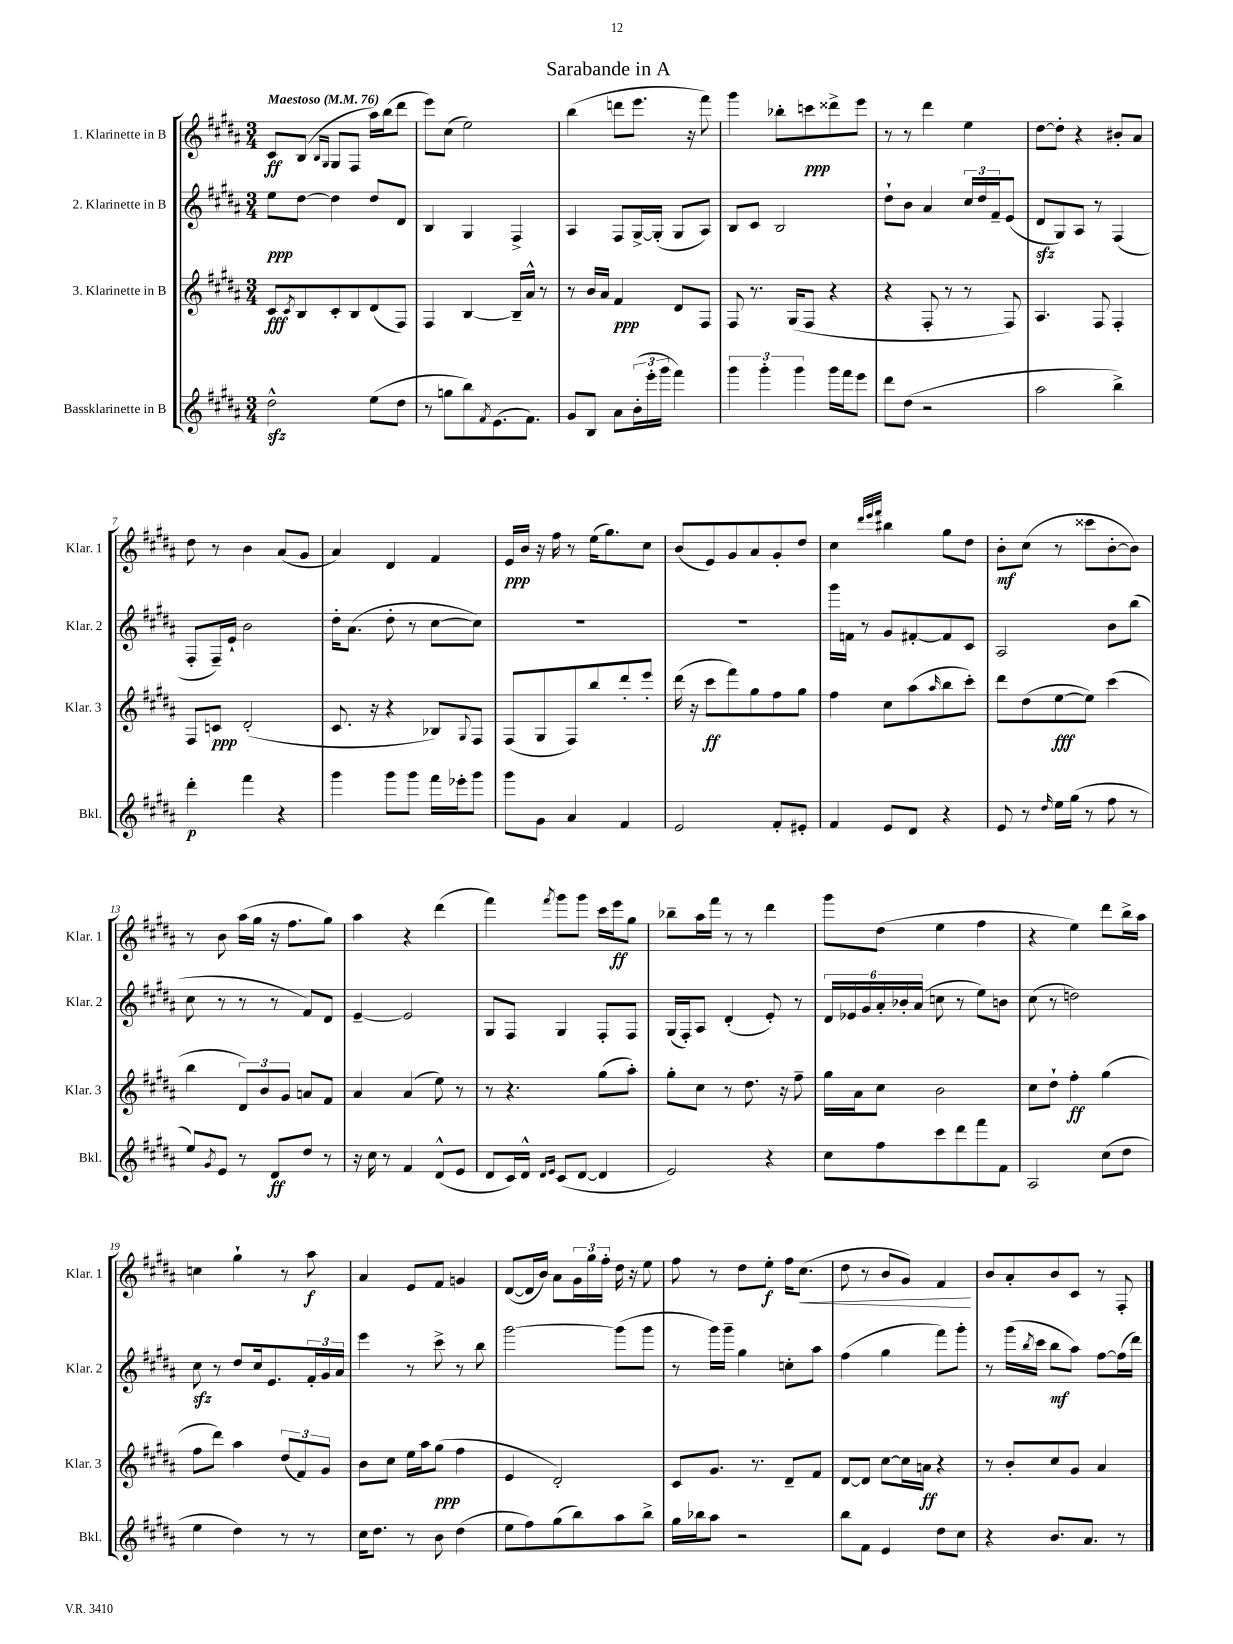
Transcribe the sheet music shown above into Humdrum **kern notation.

**kern	**dynam	**kern	**dynam	**kern	**dynam	**kern	**dynam
*part4	*part4	*part3	*part3	*part2	*part2	*part1	*part1
*staff4	*staff4	*staff3	*staff3	*staff2	*staff2	*staff1	*staff1
*I"Bassklarinette in B	*	*I"3. Klarinette in B	*	*I"2. Klarinette in B	*	*I"1. Klarinette in B	*
*I'Bkl.	*	*I'Klar. 3	*	*I'Klar. 2	*	*I'Klar. 1	*
*clefG2	*	*clefG2	*	*clefG2	*	*clefG2	*
*k[f#c#g#d#a#]	*	*k[f#c#g#d#a#]	*	*k[f#c#g#d#a#]	*	*k[f#c#g#d#a#]	*
*M3/4	*	*M3/4	*	*M3/4	*	*M3/4	*
*MM76	*	*MM76	*	*MM76	*	*MM76	*
=1	=1	=1	=1	=1	=1	=1	=1
!	!	!	!	!	!	!LO:TX:a:B:t=Maestoso	!
2dd#zz^^\	.	8c#/L	fff	8ee\L	ppp	8c#/L	ff
.	.	8qc#/	.	.	.	.	.
.	.	8B/	.	[8dd#\J	.	(8B/J	.
.	.	.	.	.	.	16qqB/LL	.
.	.	.	.	.	.	16qqG#/JJ	.
.	.	8c#'/	.	4dd#\]	.	8G#/L	.
.	.	8B/	.	.	.	8F#/J	.
(8ee\L	.	(8d#/	.	8dd#/L	.	16aa#\LL)	.
.	.	.	.	.	.	(16bb\J	.
8dd#\J	.	8F#/J)	.	8d#/J	.	8ddd#\J	.
=2	=2	=2	=2	=2	=2	=2	=2
8r	.	4F#/	.	4B/	.	8eee\L)	.
8ggn\L	.	.	.	.	.	(8cc#\J	.
8bb\)	.	[4B/	.	4G#/	.	2ee\)	.
8qf#/	.	.	.	.	.	.	.
(8.e\	.	.	.	.	.	.	.
.	.	16B~/LL]	.	4F#^/	.	.	.
8.f#\J)	.	16a#^^/JJ	.	.	.	.	.
.	.	8r	.	.	.	.	.
=3	=3	=3	=3	=3	=3	=3	=3
8g#/L	.	8r	.	4A#/	.	(4bb\	.
8B/J	.	16b/LL	.	.	.	.	.
.	.	16a#/JJ	.	.	.	.	.
8a#\L	.	4f#/	ppp	8F#/L	.	8dddn\L	.
(24b'\L	.	.	.	[16G#^/L	.	8.eee\J	.
24eee'\	.	.	.	.	.	.	.
.	.	.	.	(16G#'/JJ]	.	.	.
24ggg#\JJ	.	.	.	.	.	.	.
4fff#\)	.	8d#/L	.	8G#/L	.	.	.
.	.	.	.	.	.	16r	.
.	.	8F#/J	.	8A#/J)	.	8fff#\)	.
=4	=4	=4	=4	=4	=4	=4	=4
6ggg#\	.	8F#/	.	8B/L	.	4ggg#\	.
.	.	8.r	.	8c#/J	.	.	.
6ggg#'\	.	.	.	.	.	.	.
.	.	.	.	2B/	.	8bb-X'\L	.
.	.	(16G#/KL	.	.	.	.	.
6ggg#\	.	.	.	.	.	.	.
.	.	8F#/J	.	.	.	8cccn\	ppp
16ggg#\LL	.	4r	.	.	.	8ddd##X^\	.
16fff#\J	.	.	.	.	.	.	.
8eee\J	.	.	.	.	.	8eee\J	.
=5	=5	=5	=5	=5	=5	=5	=5
8ddd#\L	.	4r	.	8dd#`\L	.	8r	.
(8dd#\J	.	.	.	8b\J	.	8r	.
2r	.	8F#'/	.	4a#/	.	4ddd#\	.
.	.	8r	.	.	.	.	.
.	.	8r	.	24cc#/LL	.	4ee\	.
.	.	.	.	24dd#/	.	.	.
.	.	.	.	24f#~/J	.	.	.
.	.	8F#/)	.	(8e/J	.	.	.
=6	=6	=6	=6	=6	=6	=6	=6
2aa#\	.	4.A#/	.	8d#zz/L	.	[8dd#\L	.
.	.	.	.	8G#/)	.	8dd#'\J]	.
.	.	.	.	8A#/J	.	4r	.
.	.	8F#/	.	8r	.	.	.
4bb^\)	.	4F#'/	.	(4F#/	.	8b#X'/L	.
.	.	.	.	.	.	8a#/J	.
!!LO:LB:g=z
=7	=7	=7	=7	=7	=7	=7	=7
4ddd#'\	p	8F#/L	.	8F#'/L	.	8dd#\	.
.	.	8cn/J	ppp	16F#~/L)	.	8r	.
.	.	.	.	16e`/JJ	.	.	.
4fff#\	.	(2d#'/	.	2b\	.	4b\	.
4r	.	.	.	.	.	(8a#/L	.
.	.	.	.	.	.	8g#/J	.
=8	=8	=8	=8	=8	=8	=8	=8
4ggg#\	.	8.c#/	.	16dd#'\KL	.	4a#/)	.
.	.	.	.	(8.a#\J	.	.	.
.	.	16r	.	.	.	.	.
8ggg#\L	.	4r	.	8dd#'\	.	4d#/	.
8ggg#\J	.	.	.	8r	.	.	.
16fff#\LL	.	8B-X/L)	.	[8cc#\L	.	4f#/	.
16eee-X'\J	.	.	.	.	.	.	.
.	.	8qqG#/	.	.	.	.	.
8ggg#\J	.	8F#/J	.	8cc#\J])	.	.	.
=9	=9	=9	=9	=9	=9	=9	=9
8ggg#\L	.	(8F#/L	.	2.r	.	16e/LL	ppp
.	.	.	.	.	.	16b/JJ	.
8g#\J	.	8G#/	.	.	.	16r	.
.	.	.	.	.	.	16ff#\	.
4a#/	.	8F#/)	.	.	.	8r	.
.	.	8bb/	.	.	.	(16ee\KL	.
.	.	.	.	.	.	8.gg#\)	.
4f#/	.	8ddd#'/	.	.	.	.	.
.	.	8eee'/J	.	.	.	8cc#\J	.
=10	=10	=10	=10	=10	=10	=10	=10
2e/	.	(16ddd#\	.	2.r	.	(8b/L	.
.	.	16r	.	.	.	.	.
.	.	8ccc#\L	ff	.	.	8e/)	.
.	.	8fff#\)	.	.	.	8g#/	.
.	.	8gg#\	.	.	.	8a#/	.
8f#'/L	.	8ff#\	.	.	.	8g#'/	.
8e#X'/J	.	8gg#\J	.	.	.	8dd#/J	.
=11	=11	=11	=11	=11	=11	=11	=11
4f#/	.	4ff#\	.	16ggg#\LL	.	4cc#\	.
.	.	.	.	16fn\JJ	.	.	.
.	.	.	.	8r	.	.	.
.	.	.	.	.	.	32qqddd#/LLL	.
.	.	.	.	.	.	32qqeee/	.
.	.	.	.	.	.	32qqfff#/JJJ	.
8e/L	.	8cc#\L	.	8g#/L	.	4bb#X\	.
8d#/J	.	(8aa#\	.	[8f#X'/	.	.	.
.	.	16qqaa#/	.	.	.	.	.
4r	.	8bb\	.	8f#/]	.	8gg#\L	.
.	.	8ccc#'\J)	.	8c#/J	.	8dd#\J	.
=12	=12	=12	=12	=12	=12	=12	=12
8e/	.	8ddd#\L	.	2A#/	.	8b'\L	mf
8r	.	(8dd#\	.	.	.	(8cc#\J	.
16qqdd#/	.	.	.	.	.	.	.
16ee\LL	.	[8ee\	fff	.	.	8r	.
(16gg#\JJ	.	.	.	.	.	.	.
8r	.	8ee\J])	.	.	.	8ccc##X\L	.
8ff#\	.	(4ccc#\	.	8b\L	.	[8b'\	.
8r	.	.	.	(8bb\J	.	8b\J])	.
!!LO:LB:g=z
=13	=13	=13	=13	=13	=13	=13	=13
8ee/L)	.	4bb\	.	8cc#\	.	8r	.
8qg#/	.	.	.	.	.	.	.
8e/J	.	.	.	8r	.	8b\	.
8r	.	12d#/L)	.	8r	.	(16aa#\LL	.
.	.	.	.	.	.	16gg#\JJ	.
.	.	12b/	.	.	.	.	.
8d#/L	ff	.	.	8r	.	16r	.
.	.	12g#/J	.	.	.	.	.
.	.	.	.	.	.	8.ff#\L	.
8dd#/J	.	8an/L	.	8f#/L)	.	.	.
8r	.	8f#/J	.	8d#/J	.	8gg#\J)	.
=14	=14	=14	=14	=14	=14	=14	=14
16r	.	4a#/	.	[4e~/	.	4aa#\	.
16cc#\	.	.	.	.	.	.	.
8r	.	.	.	.	.	.	.
4f#/	.	(4a#/	.	2e/]	.	4r	.
(8d#^^/L	.	8ee\)	.	.	.	(4ddd#\	.
8e/J	.	8r	.	.	.	.	.
=15	=15	=15	=15	=15	=15	=15	=15
8d#/L	.	8r	.	8G#/L	.	4fff#\)	.
16c#/L)	.	4.r	.	8F#/J	.	.	.
16d#^^/JJ	.	.	.	.	.	.	.
16qqd#/LL	.	.	.	.	.	.	.
16qqe/JJ	.	.	.	.	.	8qfff#/	.
(8c#/L	.	.	.	4G#/	.	8ggg#\L	.
[8d#/J	.	.	.	.	.	8ggg#\J	.
4d#/]	.	(8gg#\L	.	8F#'/L	.	16ccc#\LL	.
.	.	.	.	.	.	16eee\J	ff
.	.	8aa#'\J)	.	8F#/J	.	8gg#\J	.
=16	=16	=16	=16	=16	=16	=16	=16
2e/)	.	8gg#'\L	.	(16G#/LL	.	8bb-X~\L	.
.	.	.	.	16F#'/J)	.	.	.
.	.	8cc#\J	.	8A#/J	.	16aa#\L	.
.	.	.	.	.	.	16fff#\JJ	.
.	.	8r	.	(4d#'/	.	8r	.
.	.	8.dd#\	.	.	.	8r	.
4r	.	.	.	8e'/)	.	4ddd#\	.
.	.	16r	.	.	.	.	.
.	.	8ff#~\	.	8r	.	.	.
=17	=17	=17	=17	=17	=17	=17	=17
8cc#\L	.	16gg#\LL	.	24d#/LL	.	8ggg#\L	.
.	.	.	.	24e-X/	.	.	.
.	.	16a#\J	.	.	.	.	.
.	.	.	.	24g#/	.	.	.
8ff#\	.	8cc#\J	.	24a#'/	.	(8dd#\J	.
.	.	.	.	24b-X'/	.	.	.
.	.	.	.	(24a#/JJ	.	.	.
8ccc#\	.	2b\	.	8ccn\	.	4ee\	.
8ddd#\	.	.	.	8r	.	.	.
8fff#\	.	.	.	8ee\L)	.	4ff#\	.
8f#\J	.	.	.	8bn\J	.	.	.
=18	=18	=18	=18	=18	=18	=18	=18
2A#/	.	8cc#\L	.	(8cc#\	.	4r	.
.	.	8dd#`\J	.	8r	.	.	.
.	.	4ff#'\	ff	2ddn\)	.	4ee\)	.
(8cc#\L	.	(4gg#\	.	.	.	8ddd#\L	.
8dd#\J	.	.	.	.	.	16bb^\L	.
.	.	.	.	.	.	16aa#\JJ	.
!!LO:LB:g=z
=19	=19	=19	=19	=19	=19	=19	=19
4ee\	.	8ff#\L	.	8cc#zz\	.	4ccn\	.
.	.	8ddd#\J)	.	8r	.	.	.
4dd#\)	.	4aa#\	.	8dd#/L	.	4gg#`\	.
.	.	.	.	16cc#/k	.	.	.
.	.	.	.	8.e/	.	.	.
8r	.	(12dd#/L	.	.	.	8r	.
.	.	12f#/)	.	.	.	.	.
8r	.	.	.	24f#'/L	.	8aa#\	f
.	.	12g#/J	.	24g#/	.	.	.
.	.	.	.	24a#/JJ	.	.	.
=20	=20	=20	=20	=20	=20	=20	=20
16cc#\KL	.	8b\L	.	4eee\	.	4a#/	.
8.dd#\J	.	.	.	.	.	.	.
.	.	8cc#\J	.	.	.	.	.
8r	.	16ee\LL	.	8r	.	8e/L	.
.	.	16aa#\J	.	.	.	.	.
8b\	.	(8gg#\J	ppp	8ccc#^\	.	8f#/J	.
(4dd#\	.	4ff#\	.	8r	.	4gn/	.
.	.	.	.	8bb\	.	.	.
=21	=21	=21	=21	=21	=21	=21	=21
8ee\L	.	4e/	.	[2ggg#\	.	([8d#/L	.
8ff#\)	.	.	.	.	.	16d#/L]	.
.	.	.	.	.	.	16b/JJ)	.
(8gg#\	.	2d#'/)	.	.	.	8a#\L	.
8bb\)	.	.	.	.	.	24g#\L	.
.	.	.	.	.	.	24gg#\	.
.	.	.	.	.	.	24ff#'\JJ	.
8aa#\	.	.	.	(8ggg#\L]	.	16dd#\	.
.	.	.	.	.	.	16r	.
8bb^\J	.	.	.	8ggg#\J	.	8ee\	.
=22	=22	=22	=22	=22	=22	=22	=22
16gg#\LL	.	8c#/L	.	8r	.	8ff#\	.
16bb-X\J	.	.	.	.	.	.	.
8aa#\J	.	8.g#/J	.	16ggg#\LL)	.	8r	.
.	.	.	.	16ggg#~\JJ	.	.	.
2r	.	.	.	4gg#\	.	8dd#\L	.
.	.	8.r	.	.	.	.	.
.	.	.	.	.	.	8ee'\J	f
.	.	8d#~/L	.	8ccn'\L	.	16ff#\KL	.
!	!	!	!	!	!	!	!LO:HP:b
.	.	.	.	.	.	(8.cc#\J	<
.	.	8f#/J	.	8aa#\J	.	.	.
=23	=23	=23	=23	=23	=23	=23	=23
8bb\L	.	[8d#/L	.	(4ff#\	.	8dd#\	.
8f#\J	.	8d#/J]	.	.	.	8r	.
4e/	.	[8cc#\L	.	4gg#\	.	8b/L	.
.	.	16cc#\L]	.	.	.	8g#/J)	.
.	.	16an\JJ	ff	.	.	.	.
8dd#\L	.	4r	.	8fff#\L)	.	4f#/	.
8cc#\J	.	.	.	8ggg#'\J	.	.	.
.	.	.	.	.	.	.	[
=24	=24	=24	=24	=24	=24	=24	=24
4r	.	8r	.	8r	.	8b/L	.
.	.	8b'/L	.	(16ggg#\LL	.	8a#'/	.
.	.	.	.	8qbb/	.	.	.
.	.	.	.	16ccc#\JJ	.	.	.
8.b/L	.	8cc#/	.	8bb\L	mf	8b/	.
.	.	8g#/J	.	8aa#\J)	.	8c#/J	.
8.a#/J	.	.	.	.	.	.	.
.	.	4a#/	.	[8ff#\L	.	8r	.
8r	.	.	.	(16ff#\L]	.	8F#'/	.
.	.	.	.	16ddd#\JJ)	.	.	.
==	==	==	==	==	==	==	==
*-	*-	*-	*-	*-	*-	*-	*-
